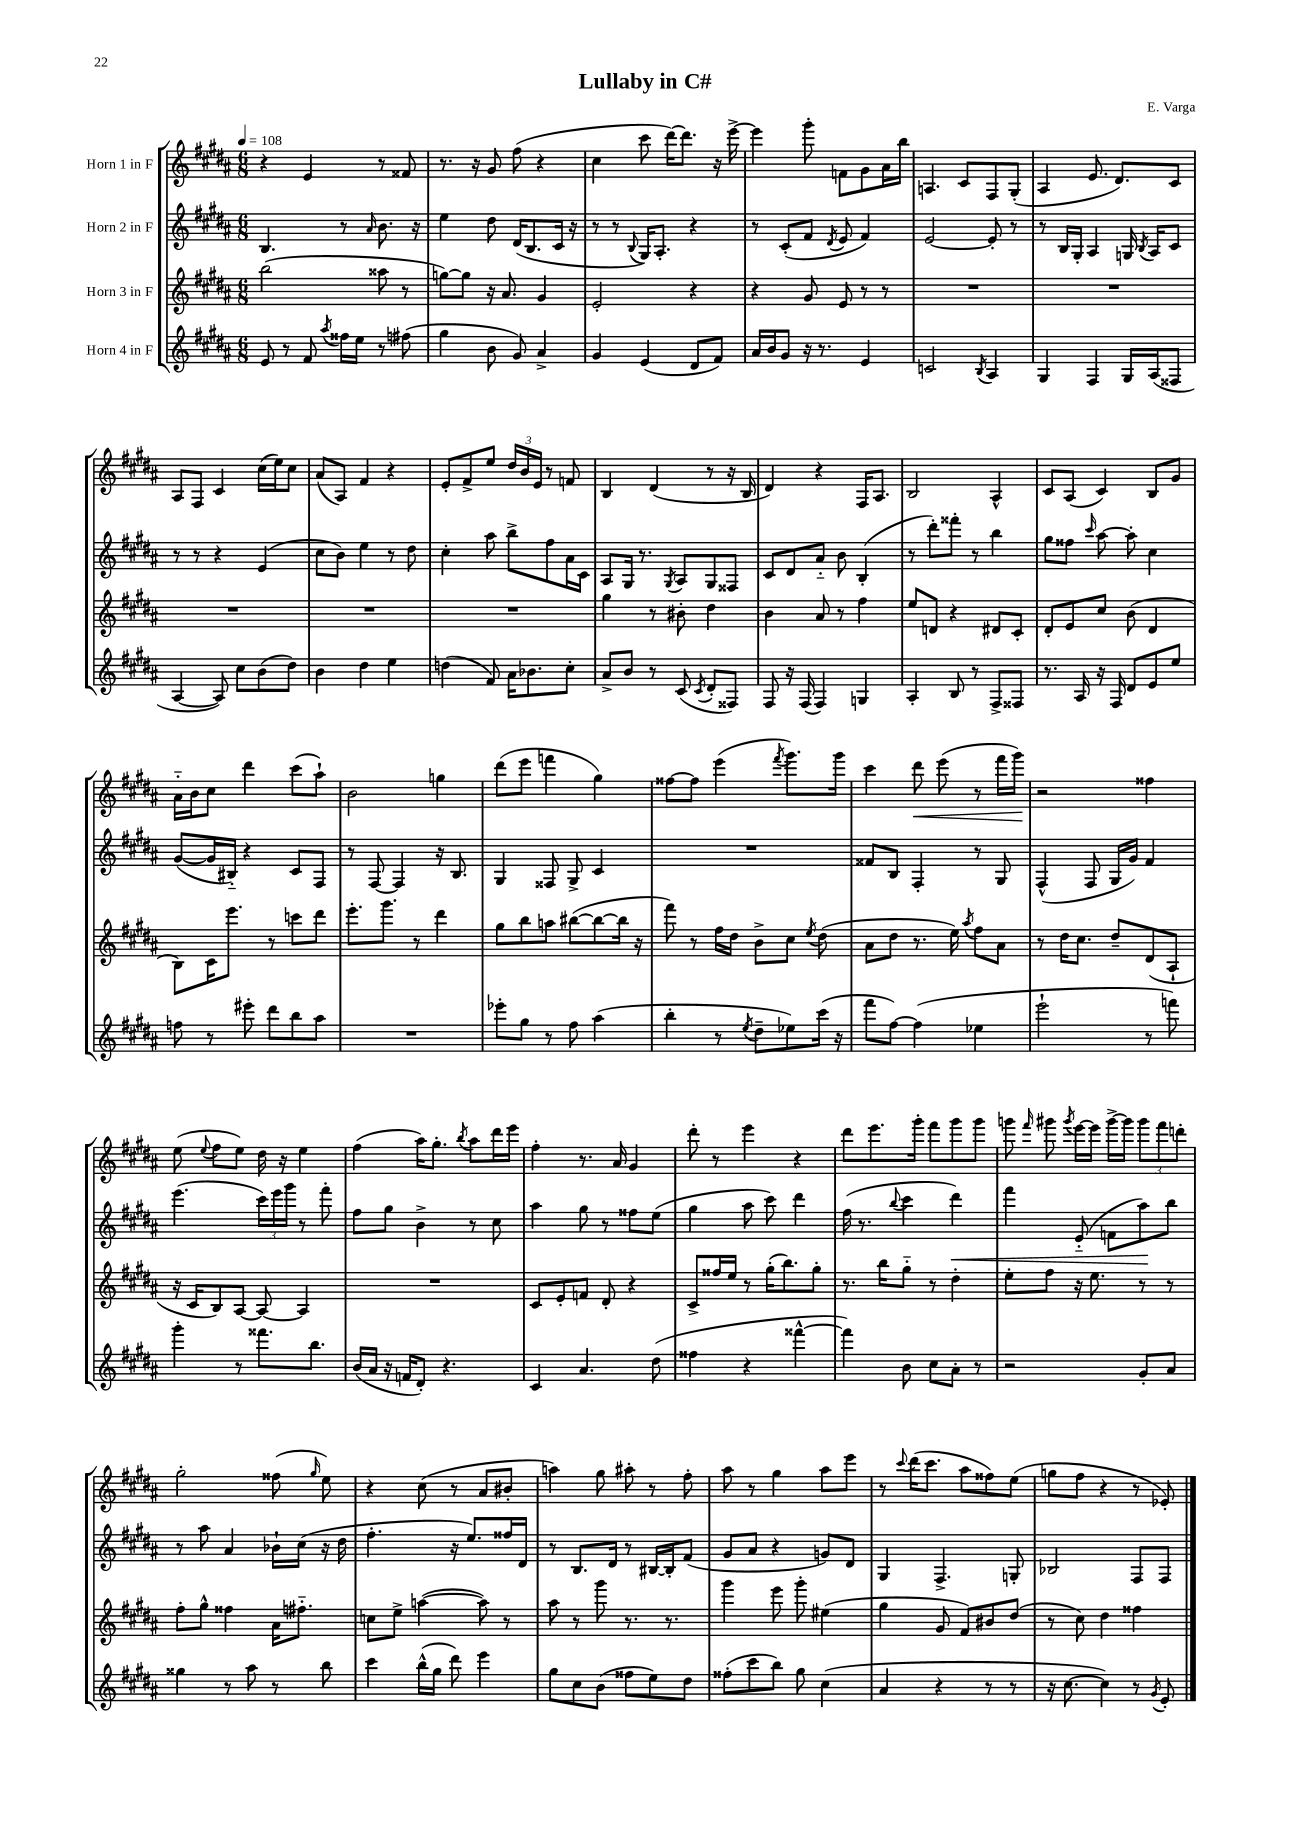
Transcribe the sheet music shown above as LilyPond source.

\header { title = "Lullaby in C#" composer = "E. Varga" }
<<
\new StaffGroup <<
\new Staff = "s0" \with { instrumentName = "Horn 1 in F" } {
    \clef treble \key b \major \numericTimeSignature \time 6/8 \tempo 4 = 108
    \autoBeamOff r4 e'4 r8 fisis'8 |
    r8. r16 gis'8 fis''8( r4 |
    cis''4 cis'''8 dis'''16[~) dis'''8.] r16 e'''16~-> |
    e'''4 gis'''8-. f'8[ gis'8 ais'16 b''16] |
    a4. cis'8[ fis8 gis8]-.( |
    ais4 e'8. dis'8.[) cis'8] |
    ais8[ fis8] cis'4 cis''16[( e''16) cis''8] |
    ais'8[( ais8]) fis'4 r4 |
    e'8[-. fis'8-> e''8] \tuplet 3/2 { dis''16[ b'16 e'16] } r8 f'8 |
    b4 dis'4( r8 r16 b16 |
    dis'4) r4 fis16[ ais8.] |
    b2 ais4-^ |
    cis'8[ ais8]( cis'4) b8[ gis'8] |
    ais'16[-_ b'16 cis''8] dis'''4 cis'''8[( ais''8]-!) |
    b'2 g''4 |
    dis'''8[( e'''8] f'''4 gis''4) |
    fisis''8[~ fisis''8] e'''4( \acciaccatura { fis'''8 } gis'''8.[) gis'''16] |
    cis'''4 dis'''8\< e'''8( r8 fis'''16[ gis'''16]\!) |
    r2 fisis''4 |
    e''8( \appoggiatura { e''8 } fis''8[ e''8]) dis''16 r16 e''4 |
    fis''4( ais''16[) gis''8.]-. \acciaccatura { b''8 } ais''8[ dis'''16 e'''16] |
    fis''4-. r8. ais'16 gis'4 |
    dis'''8-. r8 e'''4 r4 |
    dis'''8[ e'''8. gis'''16]-. fis'''8[ gis'''8 gis'''8] |
    g'''8 \grace { fis'''16 } gis'''8 \acciaccatura { gis'''8 } e'''16[~ e'''16] gis'''16[~-> gis'''16] \tuplet 3/2 { gis'''8[ fis'''8 d'''8]-. } |
    gis''2-. fisis''8( \grace { gis''16 } e''8) |
    r4 cis''8( r8 ais'8[ bis'8]-. |
    a''4) gis''8 ais''8-. r8 fis''8-. |
    ais''8 r8 gis''4 ais''8[ e'''8] |
    r8 \appoggiatura { cis'''8 } dis'''16[( cis'''8.] ais''8[ fisis''8) e''8]( |
    g''8[ fis''8] r4 r8 ees'8-.) \bar "|." |
}
\new Staff = "s1" \with { instrumentName = "Horn 2 in F" } {
    \clef treble \key b \major \numericTimeSignature \time 6/8
    \autoBeamOff b4. r8 \grace { ais'16 } b'8. r16 |
    e''4 dis''8 dis'16[( b8. cis'16] r16 |
    r8 r8 \appoggiatura { b8 } gis16[) ais8.]-. r4 |
    r8 cis'8[-.( fis'8] \acciaccatura { dis'8 } e'8 fis'4) |
    e'2~ e'8-. r8 |
    r8 b16[ gis16]-. ais4 g16 \acciaccatura { b8 } ais16[ cis'8] |
    r8 r8 r4 e'4( |
    cis''8[ b'8]) e''4 r8 dis''8 |
    cis''4-. ais''8 b''8[-> fis''8 ais'16 cis'16] |
    ais8[ gis16] r8. \acciaccatura { gis8 } ais8[ gis8 fisis8] |
    cis'8[ dis'8 ais'8]-_ b'8 b4-.( |
    r8 dis'''8[-.) fisis'''8]-. r8 b''4 |
    gis''8[ fisis''8] \grace { cis'''16 } ais''8~ ais''8-. cis''4 |
    gis'8[~( gis'16 bis16]-_) r4 cis'8[ fis8] |
    r8 fis8~ fis4 r16 b8. |
    gis4 fisis8 gis8-> cis'4 |
    R2. |
    fisis'8[ b8] fis4-. r8 gis8 |
    fis4-^( fis8 gis16[ gis'16]) fis'4 |
    e'''4.( \tuplet 3/2 { cis'''16[) e'''16 gis'''16] } r8 fis'''8-. |
    fis''8[ gis''8] b'4-> r8 cis''8 |
    ais''4 gis''8 r8 fisis''8[ e''8]( |
    gis''4 ais''8 cis'''8) dis'''4 |
    fis''16( r8. \appoggiatura { b''8 } cis'''4 dis'''4\<) |
    fis'''4 e'8-_( f'8[ ais''8\!) b''8] |
    r8 ais''8 ais'4 bes'16[-! cis''16]( r16 dis''16 |
    fis''4.-. r16 e''8.[) fisis''16 dis'16] |
    r8 b8.[ dis'16] r8 bis16[~ bis16-. fis'8]( |
    gis'8[ ais'8] r4 g'8[) dis'8] |
    gis4 fis4.-> g8-. |
    bes2 fis8[ fis8] \bar "|." |
}
\new Staff = "s2" \with { instrumentName = "Horn 3 in F" } {
    \clef treble \key b \major \numericTimeSignature \time 6/8
    \autoBeamOff b''2( aisis''8 r8 |
    g''8[~) g''8] r16 ais'8. gis'4 |
    e'2-. r4 |
    r4 gis'8 e'8 r8 r8 |
    R2. |
    R2. |
    R2. |
    R2. |
    R2. |
    gis''4 r8 bis'8-. dis''4 |
    b'4 ais'8 r8 fis''4 |
    e''8[ d'8] r4 dis'8[ cis'8]-. |
    dis'8[-. e'8 cis''8] b'8( dis'4 |
    b8[) cis'16 e'''8.] r8 c'''8[ dis'''8] |
    e'''8.[-. gis'''8.] r8 dis'''4 |
    gis''8[ b''8 a''8] bis''8[~( bis''8~ bis''16] r16 |
    fis'''8) r8 fis''16[ dis''16] b'8[-> cis''8] \acciaccatura { e''8 } dis''8( |
    ais'8[ dis''8] r8. e''16) \acciaccatura { ais''8 } fis''8[ ais'8] |
    r8 dis''16[ cis''8.] dis''8[-- dis'8( ais8]-! |
    r16 cis'16[ b8) ais8]~ ais8~ ais4 |
    R2. |
    cis'8[ e'8-. f'8] dis'8-. r4 |
    cis'8[-> fisis''16 e''16] r8 gis''16[-.( b''8.) gis''8]-. |
    r8. b''16[ gis''8]-_ r8 dis''4-. |
    e''8[-. fis''8] r16 e''8. r8 r8 |
    fis''8[-. gis''8]-^ fisis''4 ais'16[ fis''8.]-_ |
    c''8[ e''8]-> a''4~( a''8) r8 |
    ais''8 r8 gis'''8 r8. r8. |
    gis'''4 e'''8 gis'''8-. eis''4( |
    gis''4 gis'8 fis'8[) bis'8 dis''8]( |
    r8 cis''8) dis''4 fisis''4 \bar "|." |
}
\new Staff = "s3" \with { instrumentName = "Horn 4 in F" } {
    \clef treble \key b \major \numericTimeSignature \time 6/8
    \autoBeamOff e'8 r8 fis'8 \acciaccatura { ais''8 } fisis''16[ e''16] r8 fis''8( |
    gis''4 b'8 gis'8) ais'4-> |
    gis'4 e'4( dis'8[ fis'8]) |
    ais'16[ b'16 gis'8] r16 r8. e'4 |
    c'2 \acciaccatura { b8 } ais4 |
    gis4 fis4 gis16[ ais16( fisis8] |
    ais4~ ais8) cis''8[ b'8( dis''8]) |
    b'4 dis''4 e''4 |
    d''4( fis'8) ais'16[ bes'8. cis''8]-. |
    ais'8[-> b'8] r8 cis'8( \acciaccatura { cis'8 } dis'8[-. fisis8]) |
    fis8 r16 fis16( fis4) g4 |
    ais4-. b8 r8 fis8[-> fisis8] |
    r8. ais16 r16 fis16 dis'8[ e'8 e''8] |
    f''8 r8 eis'''8-. dis'''8[ b''8 ais''8] |
    R2. |
    ees'''8[-. gis''8] r8 fis''8 ais''4( |
    b''4-. r8 \acciaccatura { e''8 } dis''8[-- ees''8) cis'''16]( r16 |
    fis'''8[ fis''8]~) fis''4( ees''4 |
    e'''2-! r8 f'''8) |
    gis'''4-. r8 fisis'''8.[ b''8.] |
    b'16[( ais'16] r16 f'16[ dis'8]-.) r4. |
    cis'4 ais'4. dis''8( |
    fisis''4 r4 fisis'''4~-^ |
    fisis'''4) b'8 cis''8[ ais'8]-. r8 |
    r2 gis'8[-. ais'8] |
    gisis''4 r8 ais''8 r8 b''8 |
    cis'''4 b''16[-^( gis''16] dis'''8) e'''4 |
    gis''8[ cis''8 b'8]( fisis''8[ e''8) dis''8] |
    fisis''8[-.( cis'''8 b''8]) gis''8 cis''4( |
    ais'4 r4 r8 r8 |
    r16 cis''8.~ cis''4) r8 \acciaccatura { gis'8 } e'8-. \bar "|." |
}
>>
>>
\layout { \context { \Score \remove "Bar_number_engraver" } }
